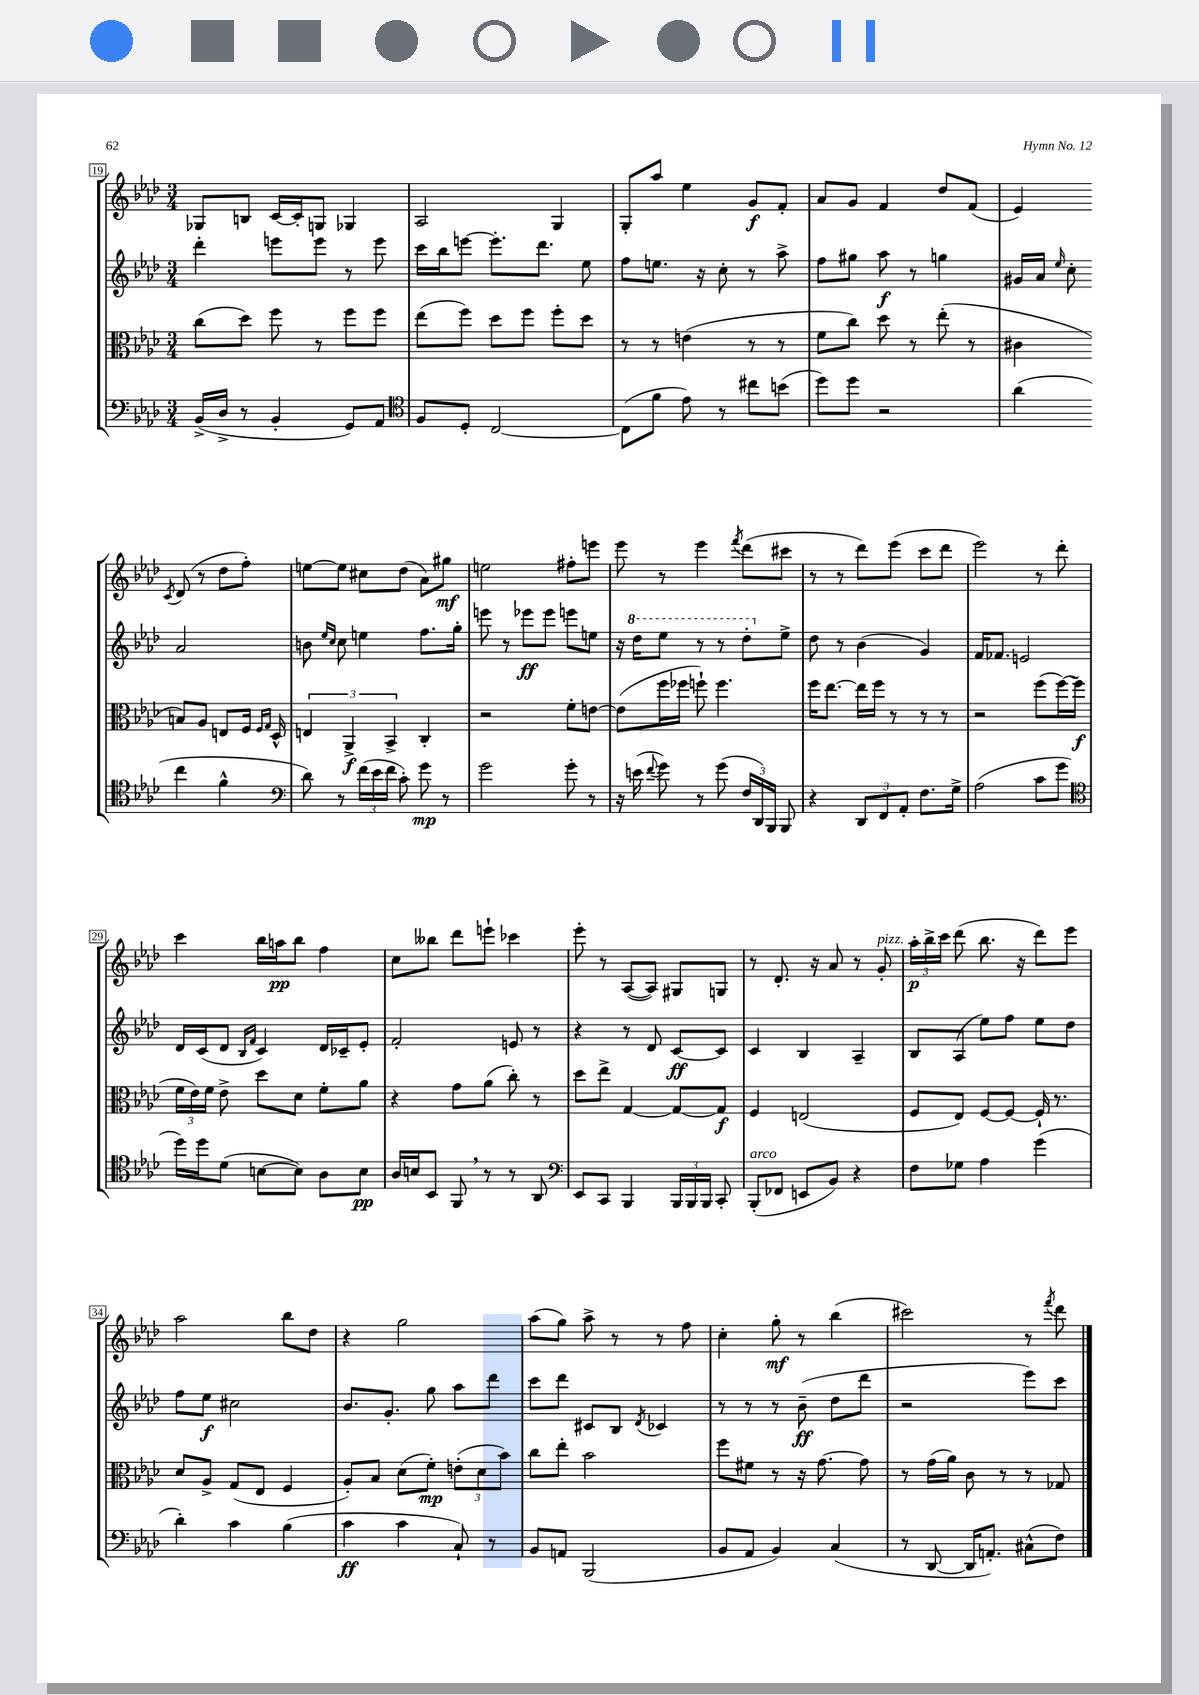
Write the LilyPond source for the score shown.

<<
\new StaffGroup <<
\new Staff = "s0" {
    \clef treble \key aes \major \numericTimeSignature \time 3/4
    \autoBeamOff ges8[ b8] c'16[~ c'16-. g8] ges4 |
    aes2 g4 |
    g8[-. aes''8] ees''4 g'8[\f f'8]-. |
    aes'8[ g'8] f'4 des''8[ f'8]( |
    ees'4) \acciaccatura { c'8 } des'8( r8 des''8[ f''8]-.) |
    e''8[~ e''8] cis''8[ des''8]( aes'8[) gis''8]\mf |
    e''2 fis''8[-. e'''8] |
    ees'''8 r8 ees'''4 \acciaccatura { f'''8 } des'''8[( cis'''8] |
    r8 r8 des'''8[) ees'''8]( c'''8[ des'''8] |
    ees'''2) r8 des'''8-. |
    c'''4 bes''16[ a''16\pp bes''8] f''4 |
    c''8[ beses''8] des'''8[ e'''8]-! ces'''4 |
    ees'''8-. r8 aes8[~( aes8]) gis8[ g8] |
    r8 des'8.-. r16 aes'8 r8 g'8-.^\markup { \italic "pizz." } |
    \tuplet 3/2 { aes''16[-.\p bes''16-> c'''16] } des'''8( bes''8. r16 des'''8[) ees'''8] |
    aes''2 bes''8[ des''8] |
    r4 g''2 |
    aes''8[( g''8]) aes''8-> r8 r8 f''8 |
    c''4-. g''8-.\mf r8 bes''4( |
    cis'''2) r8 \acciaccatura { f'''8 } des'''8 \bar "|." |
}
\new Staff = "s1" {
    \clef treble \key aes \major \numericTimeSignature \time 3/4
    \autoBeamOff des'''4-. e'''8[ e'''8] r8 e'''8 |
    c'''16[ bes''16 e'''8]~ e'''8.[-. des'''8.] ees''8 |
    f''8[ e''8.] r16 c''8-. r8 aes''8-> |
    f''8[ gis''8] aes''8\f r8 g''4 |
    gis'16[ aes'16] \grace { ees''16 } c''8-. aes'2 |
    b'8 \grace { ees''16[ c''16] } c''8 e''4 f''8.[ g''16]-. |
    e'''8 r8 ees'''8[\ff ees'''8] e'''8[ e''8] |
    r16 \ottava #1 des'''16[ ees'''8] r8 r8 des'''8[-. \ottava #0 ees''8]-> |
    des''8 r8 bes'4( g'4) |
    f'16[ fes'8.] e'2 |
    des'16[ c'16( des'8] \grace { bes16[ f'16] } c'4) des'16[ ces'16-- ees'8]-. |
    f'2-. e'8 r8 |
    r4 r8 des'8 c'8[~\ff c'8] |
    c'4 bes4 aes4-- |
    bes8[ aes8]( ees''8[) f''8] ees''8[ des''8] |
    f''8[ ees''8]\f cis''2 |
    bes'8.[ g'8.]-. g''8 aes''8[ des'''8] |
    c'''8[ des'''8] cis'8[ bes8] \acciaccatura { des'8 } ces'4 |
    r8 r8 r8 bes'8--\ff( des''8[ des'''8] |
    r2 ees'''8[) c'''8] \bar "|." |
}
\new Staff = "s2" {
    \clef alto \key aes \major \numericTimeSignature \time 3/4
    \autoBeamOff c''8[( des''8]) f''8 r8 f''8[ f''8] |
    ees''8[( f''8]) des''8[ f''8] f''8[-. des''8] |
    r8 r8 e'4( r8 r8 |
    f'8[ c''8]) des''8 r8 ees''8-.( r8 |
    cis'4 b8[) aes8] e8[ f16] \grace { f16[ g16] } des16-^ |
    \tuplet 3/2 { e4 aes,4->\f bes,4-> } c4-. |
    r2 f'8[-. e'8]~ |
    e'8[( f''16 fes''16] f''8-!) f''4. |
    f''16[ ees''8.]~ ees''16[ f''16] r8 r8 r8 |
    r2 f''8[( f''16~) f''16]\f( |
    \tuplet 3/2 { f'16[ ees'16) f'16] } ees'8-> des''8[ des'8] f'8[-. aes'8] |
    r4 g'8[ aes'8]( c''8-.) r8 |
    des''8[ ees''8]-> g4~ g8[~ g8]\f |
    f4 e2( |
    f8[ ees8]) f8[~ f8]~ f16-! r8. |
    des'8[ aes8]-> g8[( ees8] f4 |
    aes8[-.) bes8] des'8[( f'8]-.\mp) \tuplet 3/2 { e'8[-.( des'8 bes'8]) } |
    c''8[ ees''8]-. bes'2 |
    f''8[ fis'8] r8 r16 g'8.~ g'8 |
    r8 g'16[( aes'16]) c'8 r8 r8 ges8 \bar "|." |
}
\new Staff = "s3" {
    \clef bass \key aes \major \numericTimeSignature \time 3/4
    \autoBeamOff bes,16[->( des16]-> r8 bes,4-. g,8[) aes,8] |
    \clef tenor f8[ des8]-. c2~ |
    c8[( f'8] ees'8) r8 cis''8[ b'8]( |
    des''8[) des''8] r2 |
    aes'4( c''4 f'4-^ |
    \clef bass des'8) r8 \tuplet 3/2 { f'16[( ees'16 f'16] } c'8-.) g'8\mp r8 |
    g'2 g'8-. r8 |
    r16 e'16( \appoggiatura { f'8 } g'8) r8 g'8( \tuplet 3/2 { f16[ des,16) bes,,16] } bes,,8 |
    r4 \tuplet 3/2 { des,8[ f,8 aes,8]-. } f8.[ g16]-> |
    aes2( c'8[ g'8] |
    \clef tenor des''16[) des''16 des'8]( b8[~ b8]) aes8[ b8]\pp |
    aes16[ b16 bes,8] f,8 \breathe r8 r8 aes,8 |
    \clef bass ees,8[ c,8] bes,,4 \tuplet 3/2 { bes,,16[ bes,,16 bes,,16] } c,8-. |
    bes,,8[-.^\markup { \italic "arco" }( fes,8] e,8[ bes,8]) r4 |
    f8[ ges8] aes4 g'4( |
    des'4-.) c'4 bes4( |
    c'4\ff c'4 c8-!) r8 |
    bes,8[ a,8] bes,,2( |
    bes,8[ aes,8] bes,4) c4( |
    r8 des,8~ des,16[ a,8.]-.) cis8[-^( f8]) \bar "|." |
}
>>
>>
\layout { \context { \Score currentBarNumber = #19 \override BarNumber.stencil = #(make-stencil-boxer 0.1 0.3 ly:text-interface::print) } }
